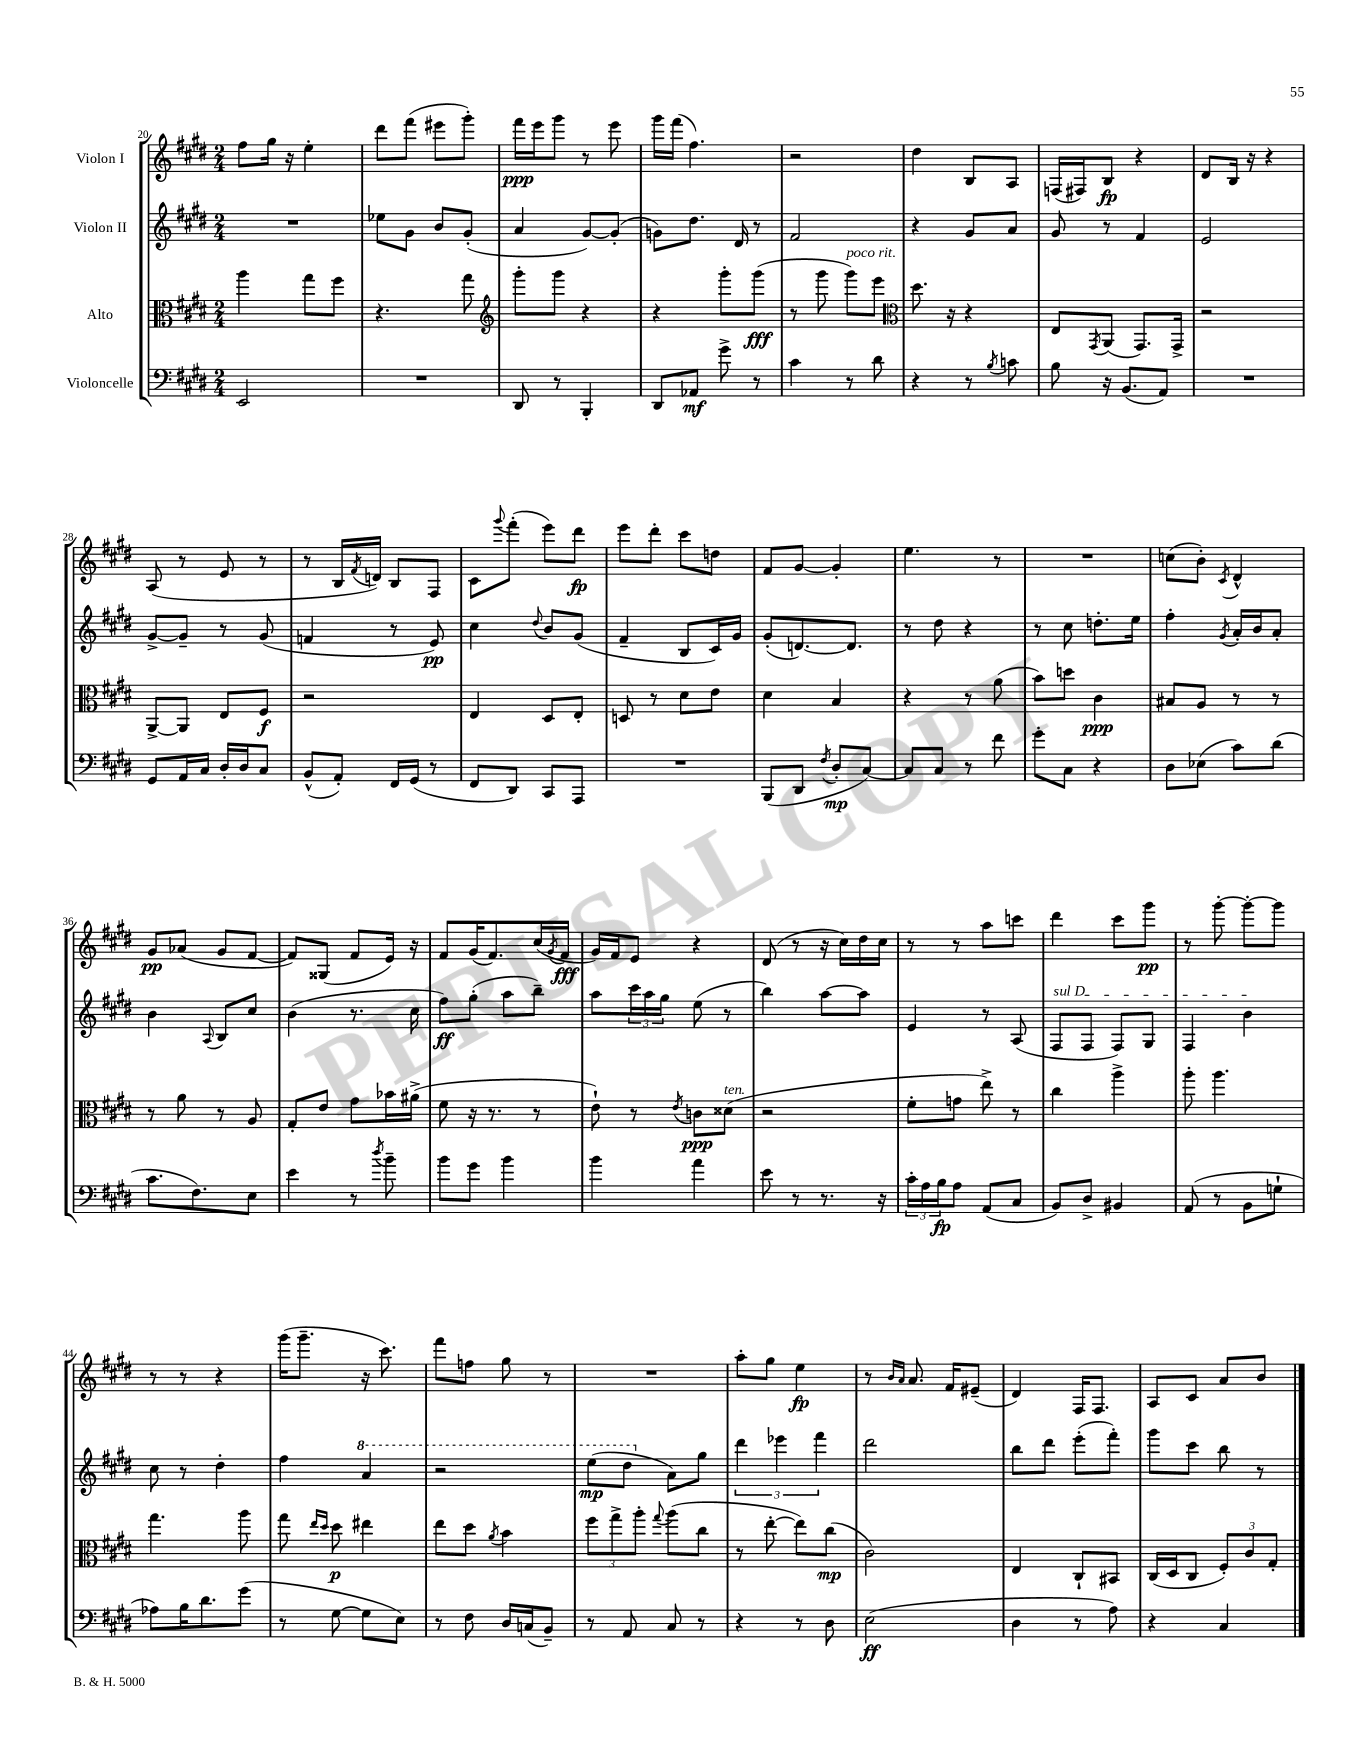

**kern	**dynam	**kern	**dynam	**kern	**dynam	**kern	**dynam
*part4	*part4	*part3	*part3	*part2	*part2	*part1	*part1
*staff4	*staff4	*staff3	*staff3	*staff2	*staff2	*staff1	*staff1
*I"Violoncelle	*	*I"Alto	*	*I"Violon II	*	*I"Violon I	*
*clefF4	*	*clefC3	*	*clefG2	*	*clefG2	*
*k[f#c#g#d#]	*	*k[f#c#g#d#]	*	*k[f#c#g#d#]	*	*k[f#c#g#d#]	*
*M2/4	*	*M2/4	*	*M2/4	*	*M2/4	*
=20	=20	=20	=20	=20	=20	=20	=20
2EE/	.	4aa\	.	2r	.	8ff#\L	.
.	.	.	.	.	.	16gg#\Jk	.
.	.	.	.	.	.	16r	.
.	.	8gg#\L	.	.	.	4ee'\	.
.	.	8ff#\J	.	.	.	.	.
=21	=21	=21	=21	=21	=21	=21	=21
2r	.	4.r	.	8ee-X\L	.	8ddd#\L	.
.	.	.	.	8g#\J	.	(8fff#\J	.
.	.	.	.	8b/L	.	8eee#X\L	.
.	.	8gg#\	.	(8g#'/J	.	8ggg#'\J)	.
=22	=22	=22	=22	=22	=22	=22	=22
*	*	*clefG2	*	*	*	*	*
8DD#/	.	8ggg#'\L	.	4a/	.	16fff#\LL	ppp
.	.	.	.	.	.	16eee\J	.
8r	.	8ggg#\J	.	.	.	8ggg#\J	.
4BBB'/	.	4r	.	[8g#/L)	.	8r	.
.	.	.	.	(8g#'/J]	.	8eee\	.
=23	=23	=23	=23	=23	=23	=23	=23
8DD#/L	.	4r	.	8gn\L)	.	16ggg#\LL	.
.	.	.	.	.	.	(16fff#\JJ	.
8AA-X/J	mf	.	.	8.dd#\J	.	4.ff#\)	.
8g#^\	.	8ggg#'\L	.	.	.	.	.
.	.	.	.	16d#/	.	.	.
8r	.	(8ggg#\J	fff	8r	.	.	.
=24	=24	=24	=24	=24	=24	=24	=24
4c#\	.	8r	.	2f#/	.	2r	.
.	.	8ggg#\	.	.	.	.	.
!	!	!LO:TX:a:i:t=poco rit.	!	!	!	!	!
8r	.	8ggg#\L)	.	.	.	.	.
8d#\	.	8eee\J	.	.	.	.	.
=25	=25	=25	=25	=25	=25	=25	=25
*	*	*clefC3	*	*	*	*	*
4r	.	8.dd#\	.	4r	.	4dd#\	.
.	.	16r	.	.	.	.	.
8r	.	4r	.	8g#/L	.	8B/L	.
8qB/	.	.	.	.	.	.	.
8cn\	.	.	.	8a/J	.	8A/J	.
=26	=26	=26	=26	=26	=26	=26	=26
8B\	.	8E/L	.	8g#/	.	(16Fn/LL	.
.	.	.	.	.	.	16F#X/J)	.
.	.	8qGG#/	.	.	.	.	.
16r	.	(8AA/J	.	8r	.	8B/J	fp
(8.BB/L	.	.	.	.	.	.	.
.	.	8.GG#/L)	.	4f#/	.	4r	.
8AA/J)	.	.	.	.	.	.	.
.	.	16GG#^/Jk	.	.	.	.	.
=27	=27	=27	=27	=27	=27	=27	=27
2r	.	2r	.	2e/	.	8d#/L	.
.	.	.	.	.	.	16B/Jk	.
.	.	.	.	.	.	16r	.
.	.	.	.	.	.	4r	.
!!LO:LB:g=z
=28	=28	=28	=28	=28	=28	=28	=28
8GG#/L	.	[8AA^/L	.	[8g#^/L	.	(8A/	.
16AA/L	.	8AA/J]	.	8g#~/J]	.	8r	.
16C#/JJ	.	.	.	.	.	.	.
16D#'/LL	.	8E/L	.	8r	.	8e/	.
16D#/J	.	.	.	.	.	.	.
8C#/J	.	8F#/J	f	(8g#/	.	8r	.
=29	=29	=29	=29	=29	=29	=29	=29
(8BB^^/L	.	2r	.	4fn/	.	8r	.
8AA'/J)	.	.	.	.	.	16B/LL	.
.	.	.	.	.	.	8qf#/	.
.	.	.	.	.	.	16dn/JJ)	.
16FF#/LL	.	.	.	8r	.	8B/L	.
(16GG#/JJ	.	.	.	.	.	.	.
8r	.	.	.	8e/)	pp	8F#/J	.
=30	=30	=30	=30	=30	=30	=30	=30
8FF#/L	.	4E/	.	4cc#\	.	8c#\L	.
.	.	.	.	.	.	8qqggg#/	.
8DD#/J)	.	.	.	.	.	(8fff#'\J	.
.	.	.	.	8qqdd#/	.	.	.
8CC#/L	.	8D#/L	.	8b/L	.	8eee\L)	.
8AAA/J	.	8E'/J	.	(8g#/J	.	8ddd#\J	fp
=31	=31	=31	=31	=31	=31	=31	=31
2r	.	8Dn/	.	4f#~/	.	8eee\L	.
.	.	8r	.	.	.	8ddd#'\J	.
.	.	8d#\L	.	8B/L	.	8ccc#\L	.
.	.	8e\J	.	16c#/L)	.	8ddn\J	.
.	.	.	.	16g#/JJ	.	.	.
=32	=32	=32	=32	=32	=32	=32	=32
(8BBB/L	.	4d#\	.	(8g#'/L	.	8f#/L	.
8DD#/J	.	.	.	[8.dn/)	.	[8g#/J	.
8qF#/	.	.	.	.	.	.	.
8D#'/L	mp	4B/	.	.	.	4g#'/]	.
.	.	.	.	8.d/J]	.	.	.
[8C#/J)	.	.	.	.	.	.	.
=33	=33	=33	=33	=33	=33	=33	=33
8C#/L]	.	4r	.	8r	.	4.ee\	.
8C#/J	.	.	.	8dd#\	.	.	.
8r	.	8r	.	4r	.	.	.
8f#\	.	(8a\	.	.	.	8r	.
=34	=34	=34	=34	=34	=34	=34	=34
8g#'\L	.	8b\L)	.	8r	.	2r	.
8C#\J	.	8ddn\J	.	8cc#\	.	.	.
4r	.	4c#\	ppp	8.ddn'\L	.	.	.
.	.	.	.	16ee\Jk	.	.	.
=35	=35	=35	=35	=35	=35	=35	=35
8D#\L	.	8B#X/L	.	4ff#'\	.	(8ccn\L	.
(8E-X\J	.	8A/J	.	.	.	8b'\J)	.
.	.	.	.	8qg#/	.	8qc#/	.
8c#\L)	.	8r	.	16a'/LL	.	4d#^^/	.
.	.	.	.	16b/J	.	.	.
(8d#\J	.	8r	.	8a'/J	.	.	.
!!LO:LB:g=z
=36	=36	=36	=36	=36	=36	=36	=36
8.c#\L	.	8r	.	4b\	.	8g#/L	pp
.	.	8a\	.	.	.	(8a-X/J	.
8.F#\)	.	.	.	.	.	.	.
.	.	.	.	8qqA/	.	.	.
.	.	8r	.	8B/L	.	8g#/L	.
8E\J	.	8A/	.	8cc#/J	.	[8f#/J	.
=37	=37	=37	=37	=37	=37	=37	=37
4e\	.	8G#'/L	.	(4b\	.	8f#/L])	.
.	.	8e/J	.	.	.	(8G##X/J	.
8r	.	8g#\L	.	8.r	.	8f#/L	.
8qdd#/	.	.	.	.	.	.	.
8b~\	.	16b-X\L	.	.	.	16e/Jk)	.
.	.	(16a#X^\JJ	.	16cc#\	.	16r	.
=38	=38	=38	=38	=38	=38	=38	=38
8b\L	.	8f#\	.	8ff#\L)	ff	8f#/L	.
8g#\J	.	16r	.	(8gg#'\J	.	(16g#/K	.
.	.	8.r	.	.	.	8.f#/)	.
4b\	.	.	.	8aa\L	.	.	.
.	.	8r	.	8bb~\J)	.	(16cc#/L	.
.	.	.	.	.	.	8qg#/	.
.	.	.	.	.	.	16f#/JJ	fff
=39	=39	=39	=39	=39	=39	=39	=39
4b\	.	8e`\)	.	8aa\L	.	16g#/LL)	.
.	.	.	.	.	.	16f#/J	.
.	.	8r	.	24ccc#\L	.	8e/J	.
.	.	.	.	24aa\	.	.	.
.	.	.	.	24gg#\JJ	.	.	.
.	.	8qe/	.	.	.	.	.
4a\	.	8cn\L	ppp	(8ee\	.	4r	.
!	!	!LO:TX:a:i:t=ten.	!	!	!	!	!
.	.	(8d##X\J	.	8r	.	.	.
=40	=40	=40	=40	=40	=40	=40	=40
8e\	.	2r	.	4bb\)	.	(8d#/	.
8r	.	.	.	.	.	8r	.
8.r	.	.	.	[8aa\L	.	16r	.
.	.	.	.	.	.	16cc#\LL)	.
.	.	.	.	8aa\J]	.	16dd#\	.
16r	.	.	.	.	.	16cc#\JJ	.
=41	=41	=41	=41	=41	=41	=41	=41
24c#'\LL	.	8f#'\L	.	4e/	.	8r	.
24A\	.	.	.	.	.	.	.
24B\J	fp	.	.	.	.	.	.
8A\J	.	8gn\J	.	.	.	8r	.
(8AA/L	.	8ee^\)	.	8r	.	8aa\L	.
8C#/J	.	8r	.	(8A/	.	8cccn\J	.
=42	=42	=42	=42	=42	=42	=42	=42
!	!	!	!	!LO:TX:a:i:t=sul D	!	!	!
8BB/L)	.	4cc#\	.	8F#/L	.	4ddd#\	.
8D#^/J	.	.	.	8F#/J	.	.	.
4BB#X/	.	4aa^\	.	8F#/L)	.	8ccc#\L	.
.	.	.	.	8G#/J	.	8ggg#\J	pp
=43	=43	=43	=43	=43	=43	=43	=43
(8AA/	.	8aa'\	.	4F#/	.	8r	.
8r	.	4.aa\	.	.	.	[8ggg#'\	.
8BB\L	.	.	.	4b\	.	8ggg#'\L_	.
8Gn`\J	.	.	.	.	.	8ggg#\J]	.
!!LO:LB:g=z
=44	=44	=44	=44	=44	=44	=44	=44
8A-X\L)	.	4.gg#\	.	8cc#\	.	8r	.
16B\K	.	.	.	8r	.	8r	.
8.d#\	.	.	.	.	.	.	.
.	.	.	.	4dd#'\	.	4r	.
(8g#\J	.	8aa\	.	.	.	.	.
=45	=45	=45	=45	=45	=45	=45	=45
8r	.	8gg#\	.	4ff#\	.	(16ggg#\KL	.
.	.	.	.	.	.	8.ggg#~\J	.
.	.	16qqee/LL	.	.	.	.	.
.	.	16qqdd#/JJ	.	.	.	.	.
[8G#\	.	8dd#\	p	.	.	.	.
*	*	*	*	*8va	*	*	*
8G#\L]	.	4ee#X\	.	4aa/	.	16r	.
.	.	.	.	.	.	8.ccc#\)	.
8E\J)	.	.	.	.	.	.	.
=46	=46	=46	=46	=46	=46	=46	=46
8r	.	8ee\L	.	2r	.	8fff#\L	.
8F#\	.	8dd#\J	.	.	.	8ffn\J	.
.	.	8qa/	.	.	.	.	.
16D#/LL	.	4b\	.	.	.	8gg#\	.
(16Cn/J	.	.	.	.	.	.	.
8BB~/J)	.	.	.	.	.	8r	.
=47	=47	=47	=47	=47	=47	=47	=47
8r	.	12ff#\L	.	(8eee\L	mp	2r	.
.	.	12gg#^\	.	.	.	.	.
8AA/	.	.	.	8ddd#\J	.	.	.
.	.	12aa'\J	.	.	.	.	.
.	.	8qqgg#/	.	.	.	.	.
*	*	*	*	*X8va	*	*	*
8C#/	.	(8aa\L	.	8a\L)	.	.	.
8r	.	8cc#\J	.	8gg#\J	.	.	.
=48	=48	=48	=48	=48	=48	=48	=48
4r	.	8r	.	6ddd#\	.	8aa'\L	.
.	.	[8ee'\	.	.	.	8gg#\J	.
.	.	.	.	6eee-X\	.	.	.
8r	.	8ee\L])	.	.	.	4ee\	fp
.	.	.	.	6fff#\	.	.	.
8D#\	.	(8cc#\J	mp	.	.	.	.
=49	=49	=49	=49	=49	=49	=49	=49
(2E\	ff	2c#\)	.	2ddd#\	.	8r	.
.	.	.	.	.	.	16qqb/LL	.
.	.	.	.	.	.	16qqa/JJ	.
.	.	.	.	.	.	8.a/	.
.	.	.	.	.	.	16f#/KL	.
.	.	.	.	.	.	(8e#X~/J	.
=50	=50	=50	=50	=50	=50	=50	=50
4D#\	.	4E/	.	8bb\L	.	4d#/)	.
.	.	.	.	8ddd#\J	.	.	.
8r	.	8C#`/L	.	(8eee'\L	.	16F#/KL	.
.	.	.	.	.	.	8.F#/J	.
8A\)	.	8BB#X/J	.	8fff#'\J)	.	.	.
=51	=51	=51	=51	=51	=51	=51	=51
4r	.	(16C#/LL	.	8ggg#\L	.	8A/L	.
.	.	16D#/J	.	.	.	.	.
.	.	8C#/J	.	8ccc#\J	.	8c#/J	.
4C#/	.	12F#'/L)	.	8bb\	.	8a/L	.
.	.	12c#/	.	.	.	.	.
.	.	.	.	8r	.	8b/J	.
.	.	12G#'/J	.	.	.	.	.
==	==	==	==	==	==	==	==
*-	*-	*-	*-	*-	*-	*-	*-
